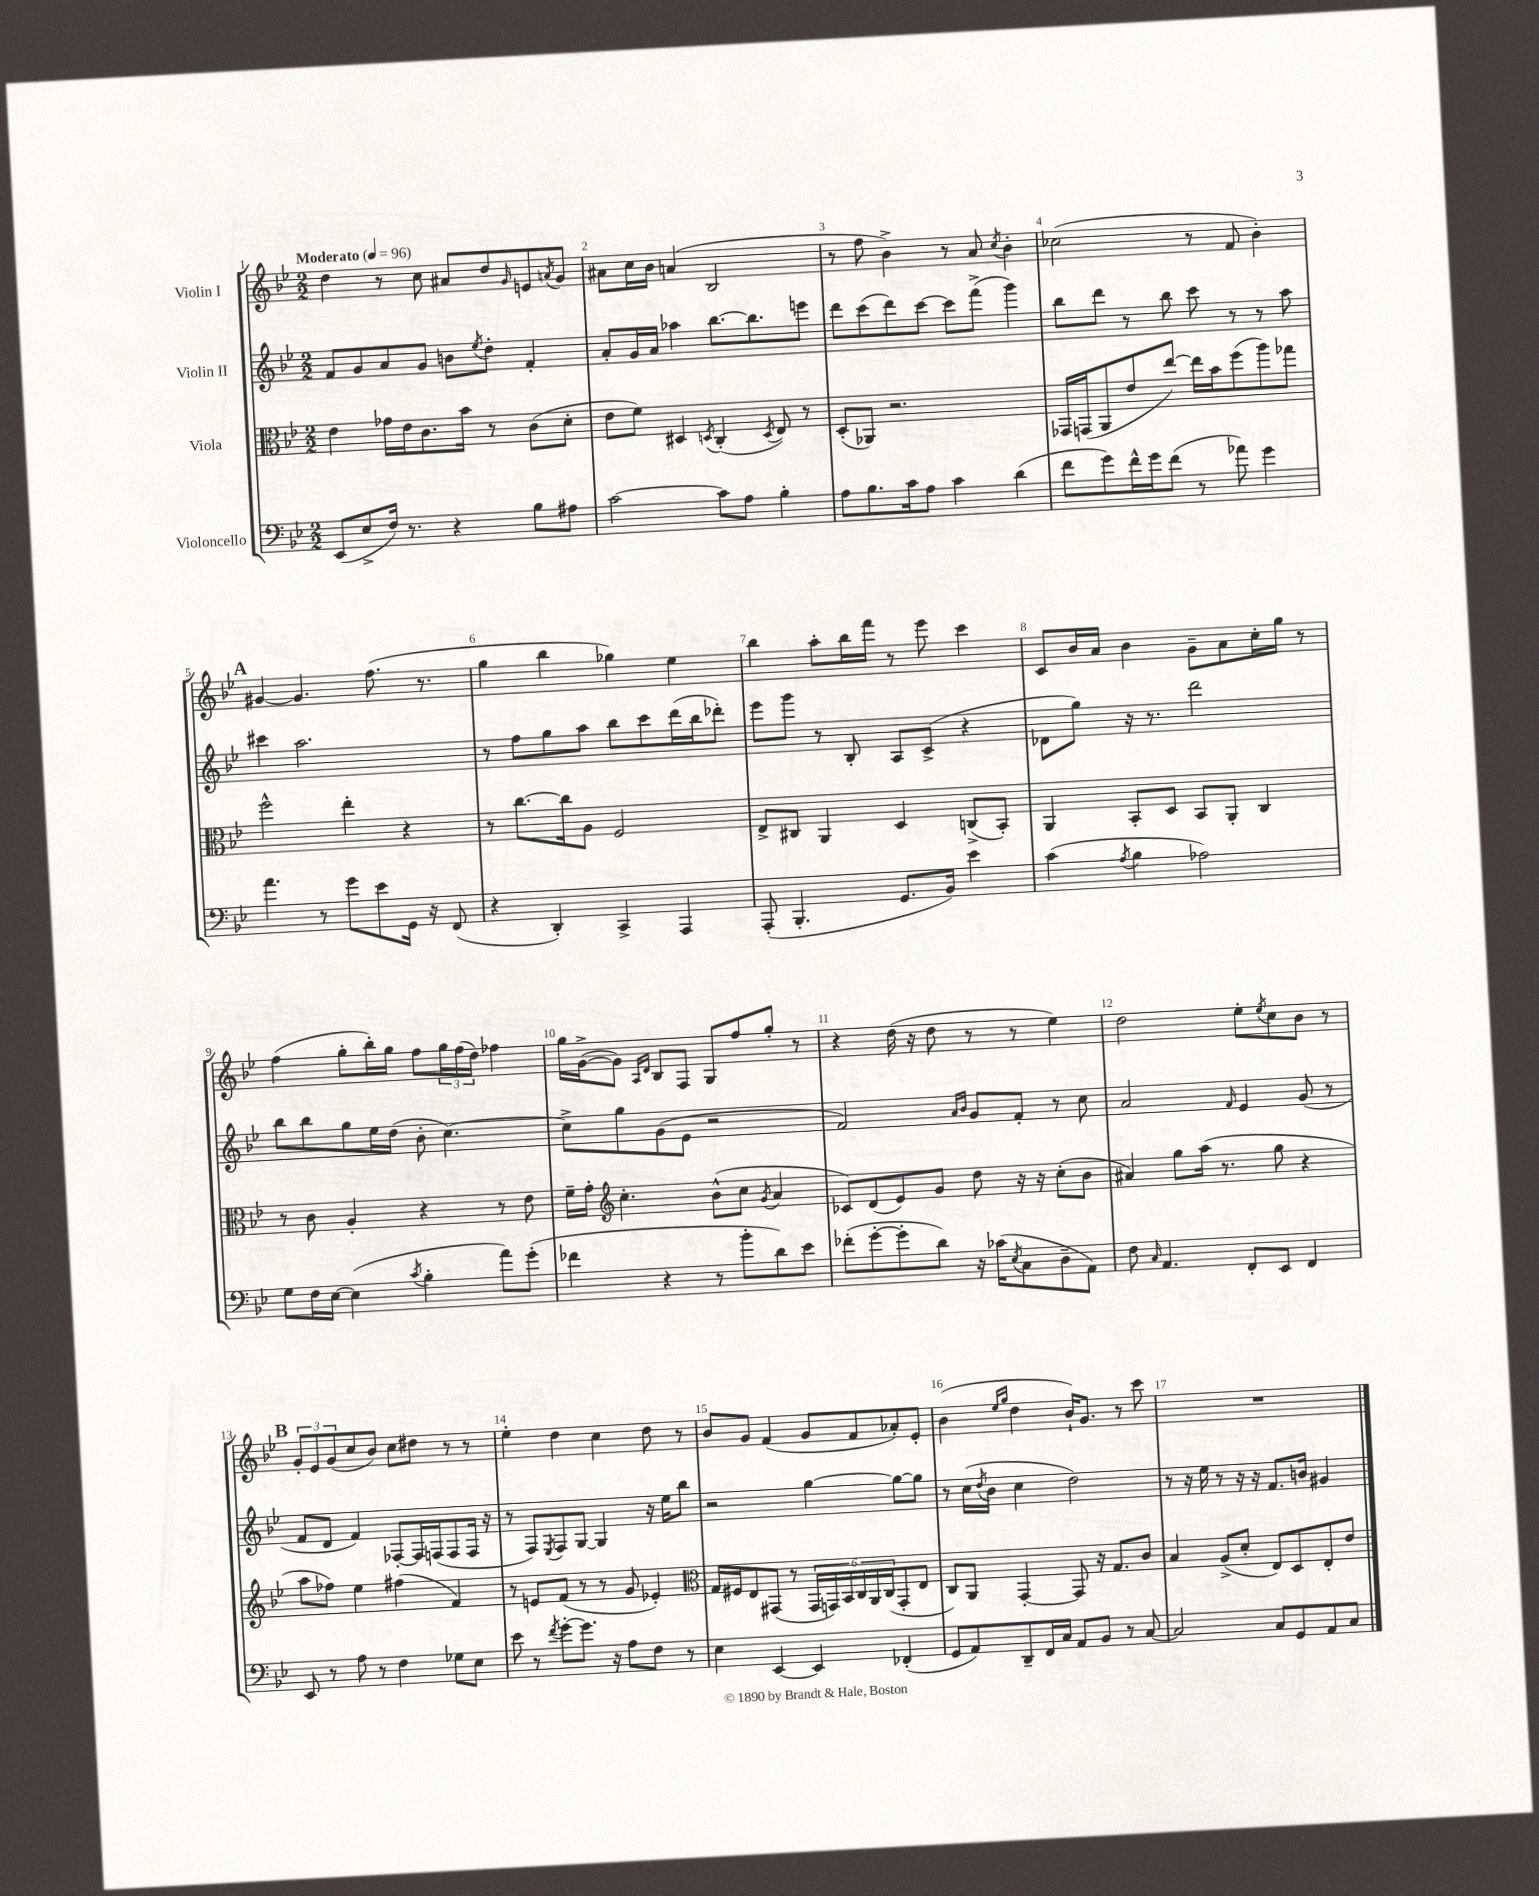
<<
\new StaffGroup <<
\new Staff = "s0" \with { instrumentName = "Violin I" } {
    \clef treble \key bes \major \numericTimeSignature \time 2/2 \tempo "Moderato" 4 = 96
    d''4 r8 c''8 ais'8 d''8 \grace { g'16 } e'8 \acciaccatura { a'8 } g'8 |
    ais'8 c''16 bes'16 a'4( bes2 |
    r8 f''8 bes'4->) r8 a'8 \acciaccatura { c''8 } bes'4-. |
    ces''2( r8 f'8 bes'4-.) |
    \mark \markup { \bold "A" } gis'4~ gis'4. f''8.( r8. |
    g''4 bes''4 ges''4) ees''4 |
    bes''4 a''8-. bes''16 f'''16 r8 ees'''8 c'''4 |
    c'8 bes'16 a'16 bes'4 g'8-- a'8 c''16-. g''16 r8 |
    f''4( g''8-. bes''16-.) g''16 f''8 \tuplet 3/2 { g''16 f''16( d''16) } fes''4 |
    g''16 g'16~->( g'8) \grace { a16 d'16 } bes8 f8 g8 f''8 g''8-. r8 |
    r4 d''16( r16 d''8 r8 r8 ees''4) |
    d''2 ees''8-. \acciaccatura { ees''8 } c''8 bes'8 r8 |
    \mark \markup { \bold "B" } \tuplet 3/2 { g'8-. ees'8 g'8( } c''8 bes'8) c''8 dis''8 r8 r8 |
    ees''4-. d''4 c''4 d''8 r8 |
    bes'8 g'8 f'4( g'8 f'8 aes'8-.) ees'8-. |
    bes'4( \grace { ees''16 g''16 } d''4 bes'16-!) g'8. r8 c'''8 |
    R1 \bar "|." |
}
\new Staff = "s1" \with { instrumentName = "Violin II" } {
    \clef treble \key bes \major \numericTimeSignature \time 2/2
    f'8 g'8 a'8 g'8 b'8 \acciaccatura { ees''8 } d''8-. f'4-. |
    a'8-. g'16 a'16 aes''4 bes''8.~ bes''8. e'''8 |
    d'''8 c'''8( d'''8) c'''8~ c'''8 f'''8->( g'''4) |
    bes''8 d'''8 r8 bes''8 c'''8 r8 r8 a''8 |
    \mark \markup { \bold "A" } cis'''4 a''2. |
    r8 f''8 g''8 a''8 bes''8 c'''8 d'''16( bes''16 des'''8-.) |
    ees'''8 g'''8 r8 bes8-. a8 c'8->( r4 |
    des'8 g''8) r16 r8. d'''2 |
    bes''8 bes''8 g''8 ees''16 d''16( bes'8-. c''4.~) |
    c''8-> g''8 g'8( ees'8 r2 |
    f'2) \grace { a'16 bes'16 } g'8 f'8-. r8 c''8 |
    a'2 \grace { f'16 } ees'4 g'8( r8 |
    \mark \markup { \bold "B" } f'8 d'8 f'4) fes8~-. fes16 f16( f8 f16 r16 |
    r8 f8) \acciaccatura { ees8 } f8 g8~ g4 r16 ees''16 bes''8 |
    r2 g''4~ g''8~ g''8 |
    r8 c''16( \acciaccatura { d''8 } bes'16 c''4 d''2) |
    r8 r16 ees''16 r8 r16 r16 f'8. b'16 gis'4 \bar "|." |
}
\new Staff = "s2" \with { instrumentName = "Viola" } {
    \clef alto \key bes \major \numericTimeSignature \time 2/2
    ees'4 ges'16 ees'16 c'8. bes'16 r8 c'8( d'8-. |
    ees'8 f'8) dis4 \acciaccatura { d8 } c4-.( \acciaccatura { d8 } ees8) r8 |
    d8-.( aes,8) r2. |
    ges,16 g,16( a,8 ees'8 ees''8~) ees''16 bes'16 f''8( a''8) ges''8 |
    \mark \markup { \bold "A" } f''2-^ ees''4-. r4 |
    r8 c''8.~ c''16 a8 f2 |
    ees8-> cis8 a,4 d4 c8->( bes,8-.) |
    a,4 bes,8-. d8 bes,8 a,8-. c4 |
    r8 c'8 a4-. r4 r8 ees'8 |
    f'16-- g'16-. \clef treble c''4.-. bes'8-^( c''8 \acciaccatura { g'8 } a'4 |
    ces'8) d'8( ees'8) g'8 d''8 r16 r16 c''8-.( bes'8 |
    ais'4) g''8 a''16( r8. g''8 r4 |
    \mark \markup { \bold "B" } a''8 fes''8) ees''4 fis''4( f'4) |
    r8 e'8 f'8( r8 r8 g'8 ees'4-.) |
    \clef alto g16 fis16 ees8 gis,8( r8 \tuplet 6/4 { gis,16 g,16) bes,16 c16 a,16 c16( } g,8-. ees8 |
    c8) a,8 g,4~-. g,8 r16 g8. c'8 |
    bes4 a8->( d'8-. ees8) d8 ees8-. ees'8 \bar "|." |
}
\new Staff = "s3" \with { instrumentName = "Violoncello" } {
    \clef bass \key bes \major \numericTimeSignature \time 2/2
    ees,8( ees8-> f16) r8. r4 bes8 ais8 |
    c'2~ c'8 a8 bes4-. |
    a8 bes8. c'16 a8 c'4 d'4( |
    f'8 g'8) f'16-^ g'16 f'8( r8 aes'8) g'4 |
    \mark \markup { \bold "A" } a'4. r8 g'8 ees'8 g,16 r16 f,8( |
    r4 d,4-.) c,4-> a,,4 |
    a,,8-.( bes,,4.-. g,8. bes,16) ees'4 |
    c'4( \acciaccatura { a8 } bes4 aes2) |
    g8 f16 ees16~ ees4( \acciaccatura { c'8 } bes4-. a'8) g'8-.( |
    fes'4 r4 r8 bes'8-. d'8) ees'8 |
    fes'8-.( g'8~-. g'8-. d'8) r16 ces'16( \acciaccatura { ees8 } c8 d8-- a,8) |
    f8 \grace { c16 } a,4. f,8-. ees,8 f,4 |
    \mark \markup { \bold "B" } ees,8 r8 a8 r8 f4 ges8 ees8 |
    ees'8 r8 \acciaccatura { f'8 } g'8~-. g'8. r16 a8 f8 r8 |
    ees4 ees,4~ ees,4 fes,4-.( |
    g,8 a,8) d,8-- f,16 c16 a,8 bes,8 r8 c8~ |
    c2 c8 g,8 a,8 c8 \bar "|." |
}
>>
>>
\layout { \context { \Score \override BarNumber.break-visibility = ##(#f #t #t) barNumberVisibility = #all-bar-numbers-visible } }
